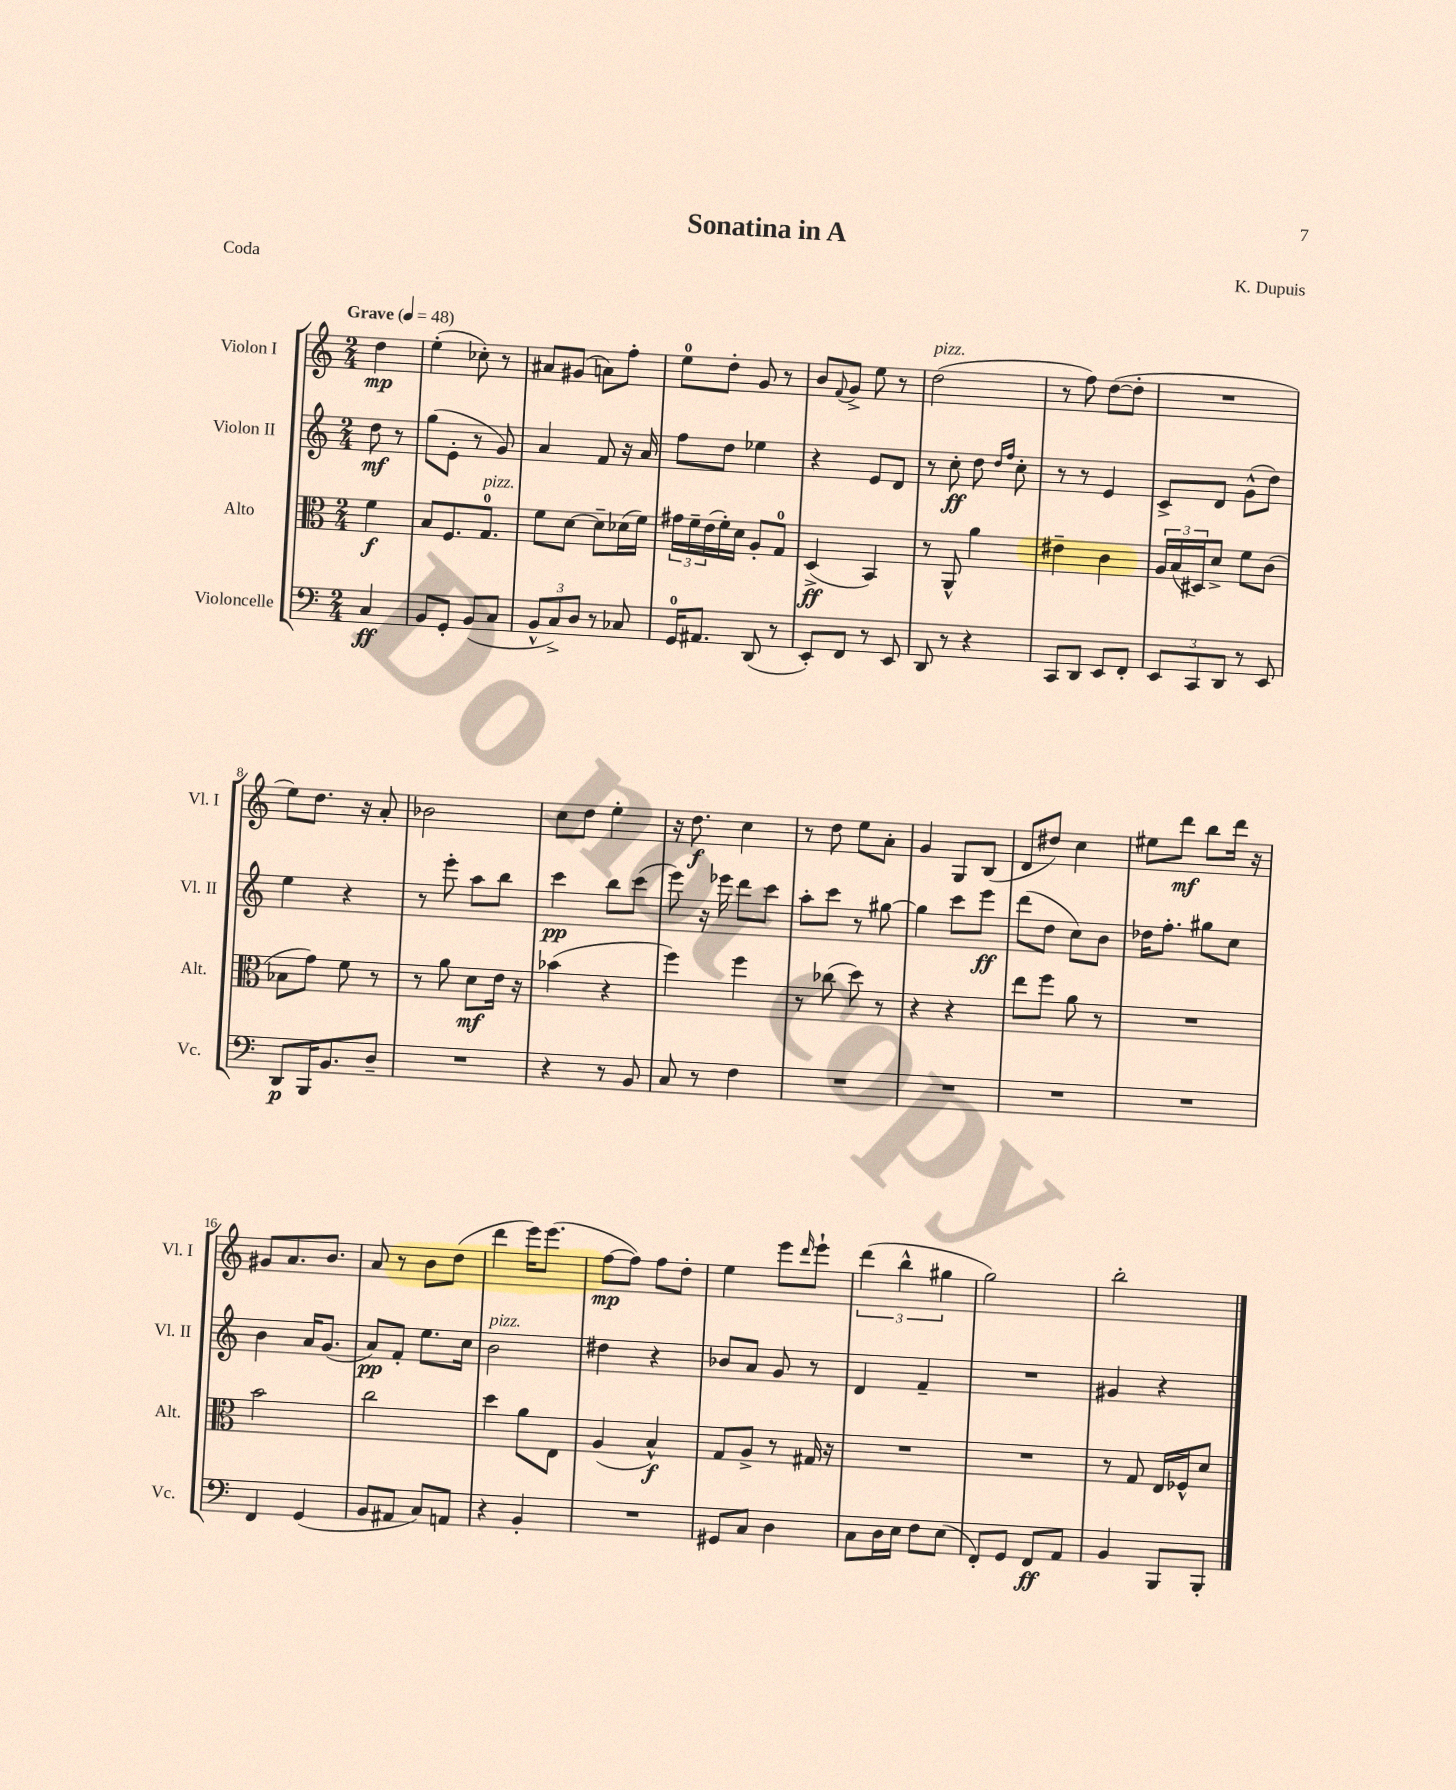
\header { title = "Sonatina in A" composer = "K. Dupuis" piece = "Coda" }
<<
\new StaffGroup <<
\new Staff = "s0" \with { instrumentName = "Violon I" shortInstrumentName = "Vl. I" } {
    \clef treble \key c \major \numericTimeSignature \time 2/4 \partial 4 \tempo "Grave" 4 = 48
    d''4\mp |
    e''4-.( ces''8-.) r8 |
    ais'8 gis'8( a'8) f''8-. |
    e''8-0 d''8-. g'8 r8 |
    b'8 \appoggiatura { f'8 } g'8-> e''8 r8 |
    d''2^\markup { \italic "pizz." }( |
    r8 f''8) d''8~( d''8-. |
    R2 |
    e''8) d''8. r16 a'8-. |
    bes'2 |
    c''8 d''8 e''4-. |
    r16 d''8.\f c''4 |
    r8 d''8 e''8 a'8-. |
    g'4 g8 b8( |
    d'8 dis''8) c''4 |
    eis''8 d'''8\mf b''8 d'''16 r16 |
    gis'8 a'8. b'8. |
    a'8 r8 b'8 d''8( |
    d'''4 e'''16) e'''8.( |
    f''8~\mp f''8) f''8 d''8-. |
    e''4 e'''8 \grace { d'''16 } e'''8-! |
    \tuplet 3/2 { d'''4( b''4-^ gis''4 } |
    g''2) |
    b''2-. \bar "|." |
}
\new Staff = "s1" \with { instrumentName = "Violon II" shortInstrumentName = "Vl. II" } {
    \clef treble \key c \major \numericTimeSignature \time 2/4 \partial 4
    d''8\mf r8 |
    g''8( e'8-. r8 g'8) |
    a'4 f'8 r16 a'16 |
    f''8 d''8 ees''4 |
    r4 e'8 d'8 |
    r8 c''8-.\ff d''8 \grace { d''16 f''16 } c''8-. |
    r8 r8 e'4 |
    c'8-> d'8 g'8-^( d''8) |
    e''4 r4 |
    r8 e'''8-. a''8 b''8 |
    c'''4\pp b''8 c'''8( |
    e'''8) r16 ees'''16 d'''8 c'''8 |
    a''8-. c'''8 r8 gis''8~ |
    gis''4 c'''8 e'''8\ff |
    d'''8( d''8 c''8) b'8 |
    des''16 f''8.-. gis''8 c''8 |
    b'4 a'16 g'8.( |
    a'8\pp) f'8-. e''8. c''16 |
    b'2^\markup { \italic "pizz." } |
    dis''4 r4 |
    bes'8 a'8 g'8 r8 |
    d'4 f'4-- |
    R2 |
    gis'4 r4 \bar "|." |
}
\new Staff = "s2" \with { instrumentName = "Alto" shortInstrumentName = "Alt." } {
    \clef alto \key c \major \numericTimeSignature \time 2/4 \partial 4
    f'4\f |
    b8 f8. g8.-0^\markup { \italic "pizz." } |
    f'8 d'8~ d'8-- des'16( f'16) |
    \tuplet 3/2 { gis'16 f'16-- e'16( } f'16-.) d'16 a8-. g8-0 |
    d4->\ff( b,4) |
    r8 a,8-^ a'4 |
    eis'4-- c'4 |
    \tuplet 3/2 { a16 b16( dis16) } d'8-> f'8 c'8( |
    bes8 g'8) f'8 r8 |
    r8 a'8 d'8\mf e'16 r16 |
    bes'4( r4 |
    f''4) f''4 |
    r8 ces''8( d''8) r8 |
    r4 r4 |
    e''8 f''8 a'8 r8 |
    R2 |
    b'2 |
    c''2 |
    d''4 a'8 e8 |
    a4( b4-^\f) |
    g8 a8-> r8 gis16 r16 |
    R2 |
    R2 |
    r8 g8 e16 fes16-^ d'8 \bar "|." |
}
\new Staff = "s3" \with { instrumentName = "Violoncelle" shortInstrumentName = "Vc." } {
    \clef bass \key c \major \numericTimeSignature \time 2/4 \partial 4
    c4\ff |
    b,8 g,8-. b,8( c8 |
    \tuplet 3/2 { b,8-^ c8->) d8 } r8 ces8 |
    g,16-0 ais,8. d,8( r8 |
    e,8-.) f,8 r8 e,8 |
    d,8 r8 r4 |
    c,8 d,8 e,8 f,8-. |
    \tuplet 3/2 { e,8 c,8 d,8 } r8 e,8 |
    d,8\p b,,16 b,8. d8-- |
    R2 |
    r4 r8 b,8 |
    c8 r8 f4 |
    R2 |
    R2 |
    R2 |
    R2 |
    f,4 g,4( |
    b,8 ais,8 c8) a,8 |
    r4 b,4-. |
    R2 |
    gis,8 c8 d4 |
    c8 d16 e16 f8 e8( |
    f,8-.) g,8 f,8\ff a,8 |
    b,4 b,,8 b,,8-. \bar "|." |
}
>>
>>
